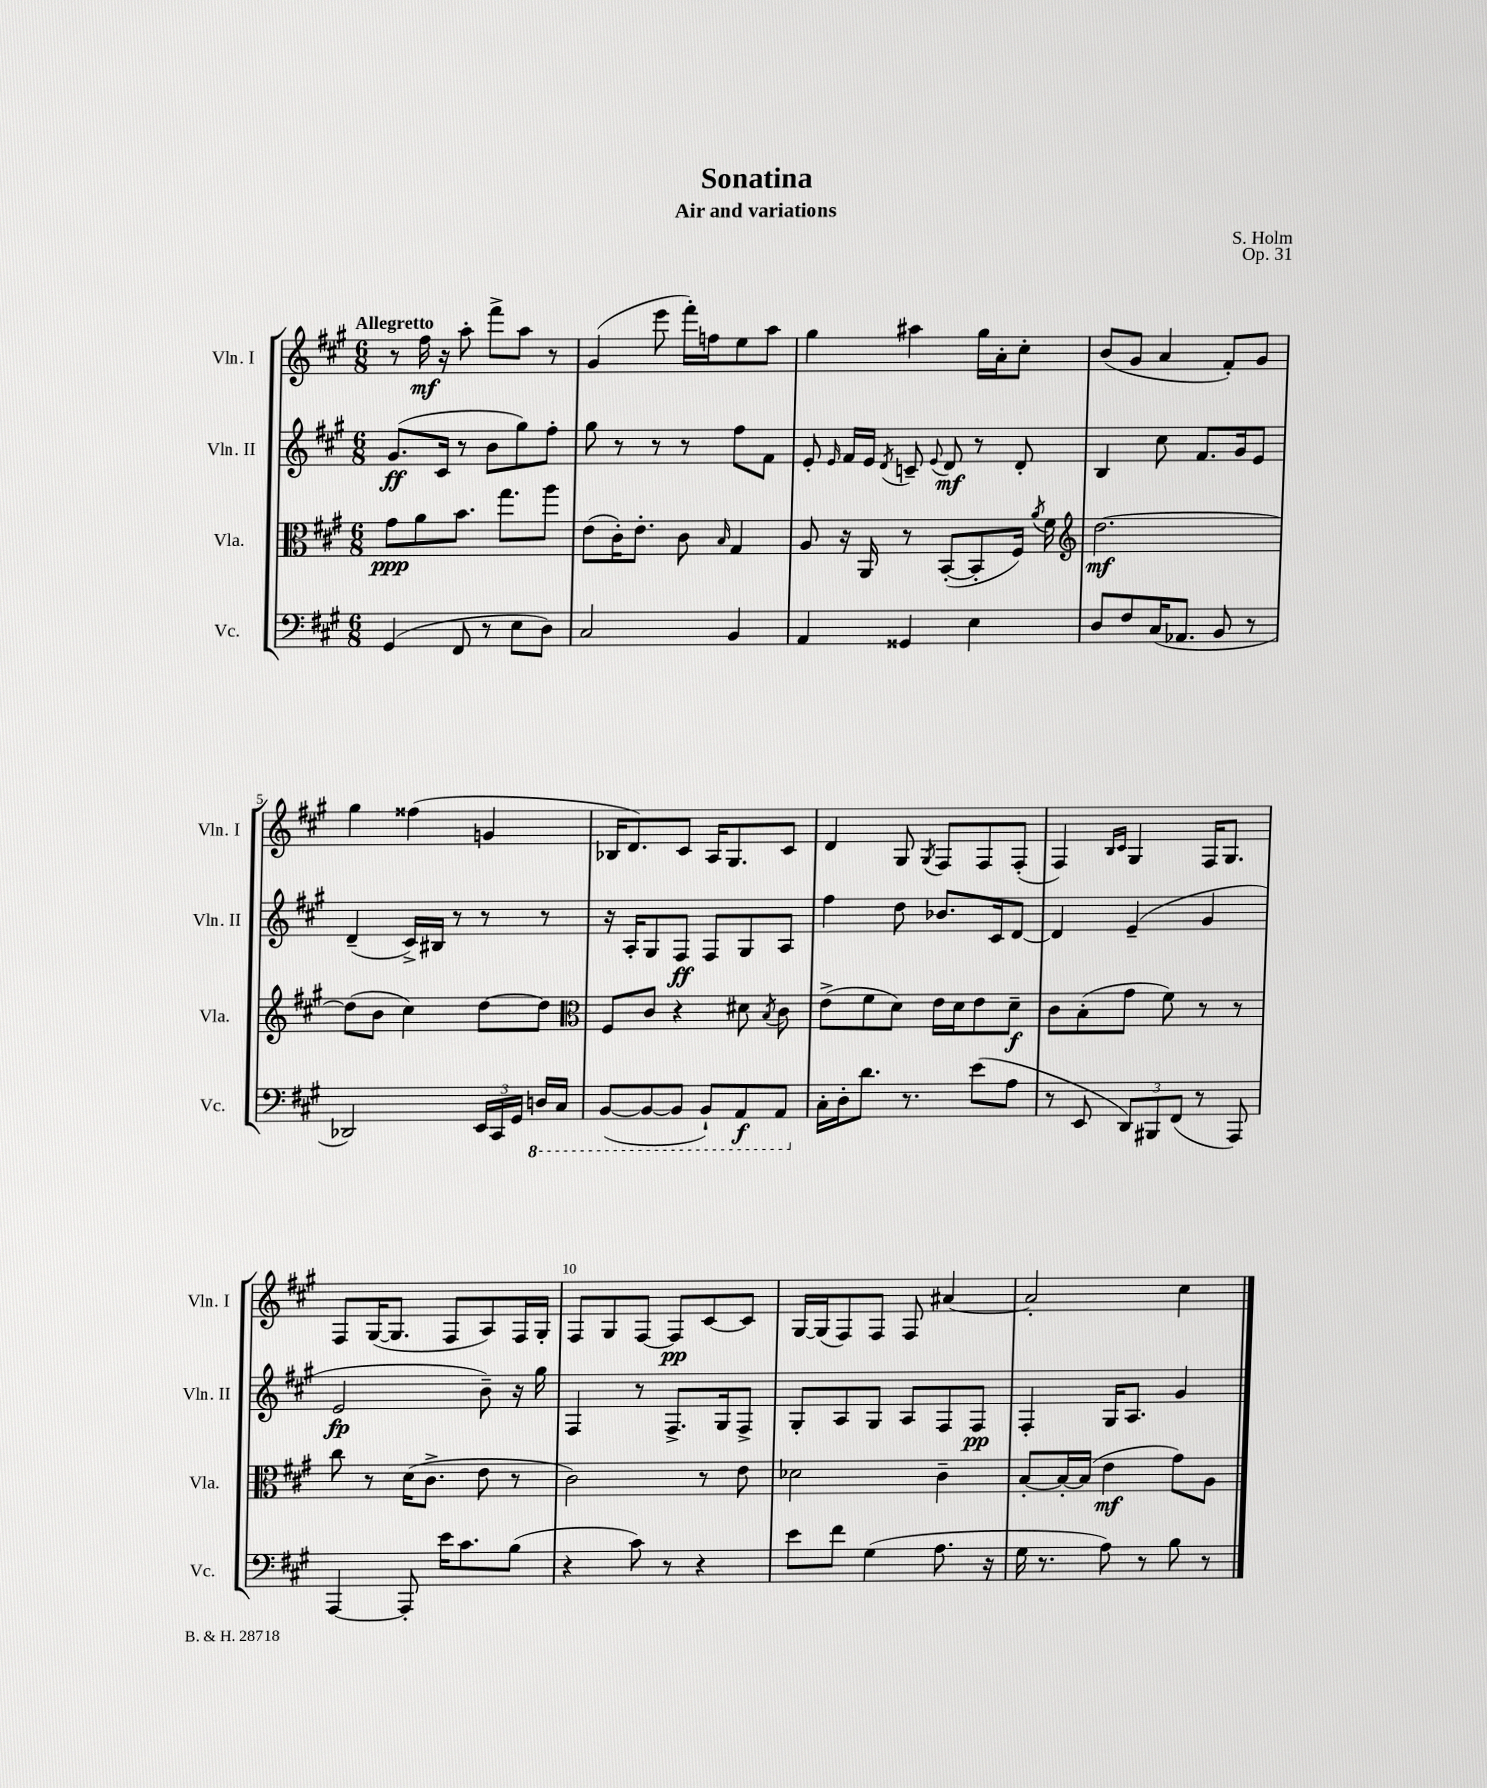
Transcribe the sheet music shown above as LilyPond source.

\header { title = "Sonatina" composer = "S. Holm" subtitle = "Air and variations" opus = "Op. 31" }
<<
\new StaffGroup <<
\new Staff = "s0" \with { instrumentName = "Vln. I" shortInstrumentName = "Vln. I" } {
    \clef treble \key a \major \numericTimeSignature \time 6/8 \tempo "Allegretto"
    \autoBeamOff r8 fis''16\mf r16 a''8-. fis'''8[-> a''8] r8 |
    gis'4( e'''8 fis'''16[-.) f''16 e''8 a''8] |
    gis''4 ais''4 gis''16[ a'16-. cis''8]-. |
    b'8[( gis'8] a'4 fis'8[-.) gis'8] |
    gis''4 fisis''4( g'4 |
    bes16[ d'8.) cis'8] a16[ gis8. cis'8] |
    d'4 gis8 \acciaccatura { gis8 } fis8[ fis8 fis8]-.( |
    fis4) \grace { b16[ cis'16] } gis4 fis16[ gis8.] |
    fis8[ gis16~( gis8.] fis8[ a8) fis16 gis16]-. |
    fis8[ gis8 fis8]~ fis8[\pp cis'8~ cis'8] |
    gis16[~ gis16( fis8) fis8] fis8 ais'4~ |
    ais'2-. cis''4 \bar "|." |
}
\new Staff = "s1" \with { instrumentName = "Vln. II" shortInstrumentName = "Vln. II" } {
    \clef treble \key a \major \numericTimeSignature \time 6/8
    \autoBeamOff gis'8.[\ff( cis'16] r8 b'8[ gis''8) fis''8]-. |
    gis''8 r8 r8 r8 fis''8[ fis'8] |
    e'8-. \grace { e'16 } fis'16[ e'16] \acciaccatura { d'8 } c'8-- \appoggiatura { e'8 } d'8\mf r8 d'8-. |
    b4 cis''8 fis'8.[ gis'16 e'8] |
    d'4--( cis'16[->) bis16] r8 r8 r8 |
    r16 a16[-. gis8 fis8]\ff fis8[ gis8 a8] |
    fis''4 d''8 bes'8.[ cis'16 d'8]~ |
    d'4 e'4--( gis'4 |
    e'2\fp b'8--) r16 gis''16 |
    fis4 r8 fis8.[-> gis16 fis8]-> |
    gis8[-. a8 gis8] a8[ fis8 fis8]\pp |
    fis4-. gis16[ a8.] gis'4 \bar "|." |
}
\new Staff = "s2" \with { instrumentName = "Vla." shortInstrumentName = "Vla." } {
    \clef alto \key a \major \numericTimeSignature \time 6/8
    \autoBeamOff gis'8[\ppp a'8 b'8.] gis''8.[ a''8] |
    e'8[( cis'16-.) e'8.]-. cis'8 \grace { b16 } gis4 |
    a8 r16 a,16 r8 b,8[~-.( b,8-. fis16]) \acciaccatura { a'8 } fis'16 |
    \clef treble d''2.~\mf |
    d''8[( b'8] cis''4) d''8[~ d''8] |
    \clef alto fis8[ cis'8] r4 dis'8 \acciaccatura { b8 } cis'8 |
    e'8[->( fis'8 d'8]) e'16[ d'16 e'8 d'8]--\f |
    cis'8[ b8-.( gis'8] fis'8) r8 r8 |
    cis''8 r8 d'16[( cis'8.]-> e'8 r8 |
    cis'2) r8 e'8 |
    des'2 cis'4-- |
    b8[~-. b16~-. b16]( e'4\mf gis'8[) a8] \bar "|." |
}
\new Staff = "s3" \with { instrumentName = "Vc." shortInstrumentName = "Vc." } {
    \clef bass \key a \major \numericTimeSignature \time 6/8
    \autoBeamOff gis,4( fis,8 r8 e8[ d8]) |
    cis2 b,4 |
    a,4 gisis,4 e4 |
    d8[ fis8 cis16( aes,8.] b,8 r8 |
    des,2) \tuplet 3/2 { e,16[ cis,16 gis,16] } \ottava #-1 d,16[ cis,16] |
    b,,8[~( b,,8~ b,,8] b,,8[-!) a,,8\f a,,8] \ottava #0 |
    cis16[-. d16-. d'8.] r8. e'8[( a8] |
    r8 e,8 \tuplet 3/2 { d,8[) bis,,8 fis,8]( } r8 a,,8) |
    a,,4~ a,,8-. e'16[ cis'8. b8]( |
    r4 cis'8) r8 r4 |
    e'8[ fis'8] gis4( a8. r16 |
    gis16 r8. a8) r8 b8 r8 \bar "|." |
}
>>
>>
\layout { \context { \Score \override BarNumber.break-visibility = ##(#f #t #t) barNumberVisibility = #(every-nth-bar-number-visible 5) } }
